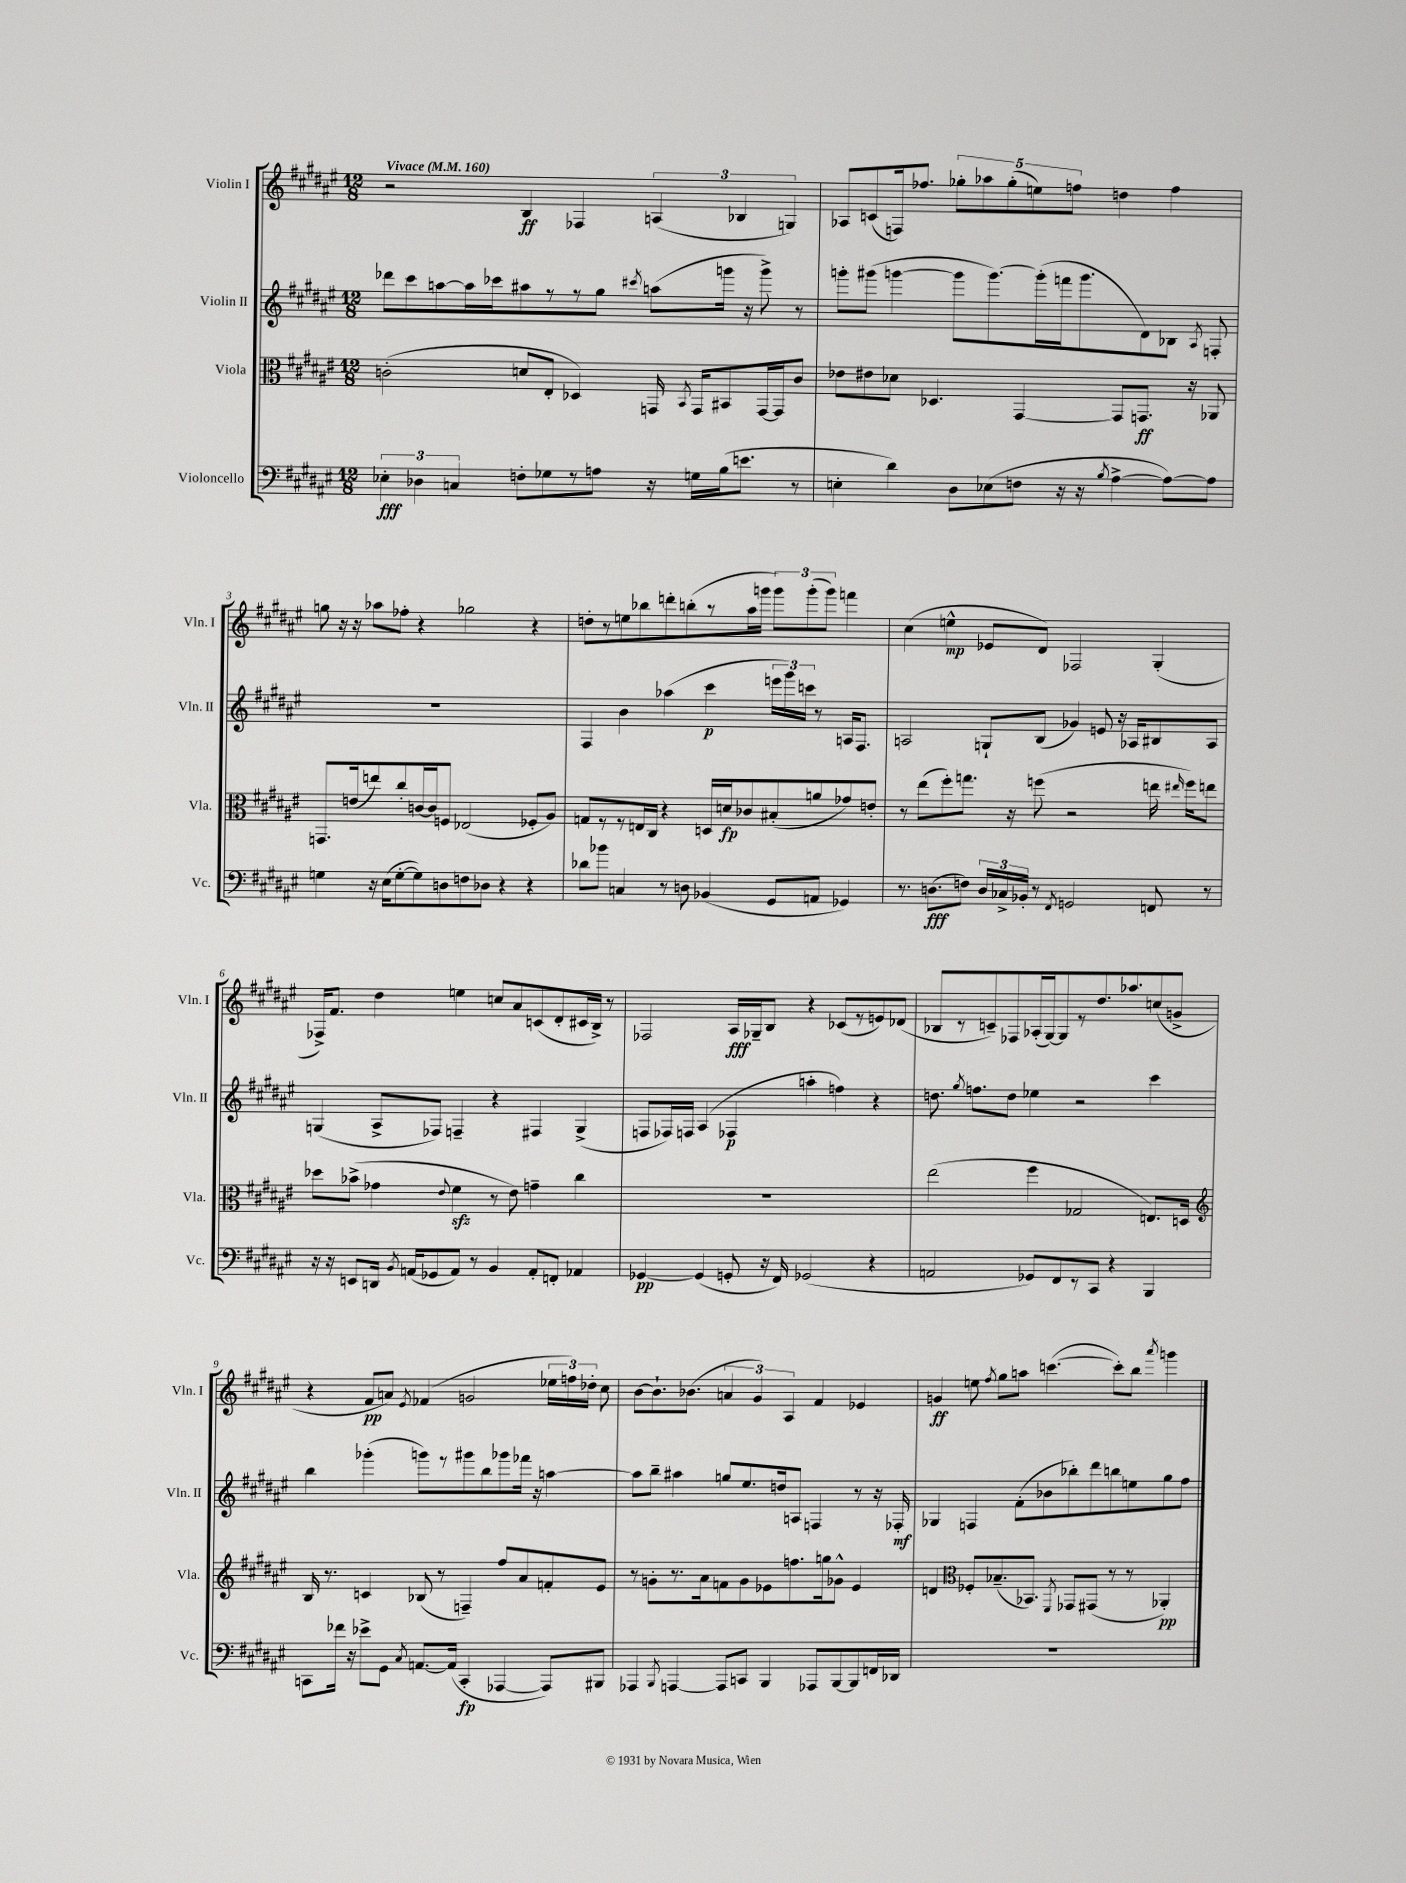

**kern	**kern	**kern	**kern
*staff4	*staff3	*staff2	*staff1
*clefF4	*clefC3	*clefG2	*clefG2
*k[f#c#g#d#a#e#]	*k[f#c#g#d#a#e#]	*k[f#c#g#d#a#e#]	*k[f#c#g#d#a#e#]
*M12/8	*M12/8	*M12/8	*M12/8
*MM160	*MM160	*MM160	*MM160
6E-'	(2c'	8ddd-	2r
.	.	8ccc#	.
6D-	.	.	.
.	.	[8aa	.
6C	.	.	.
.	.	16aa]	.
.	.	16ccc-	.
8F'	8d	8aa#	4B
8G-	8E#'	8r	.
8r	4D-)	8r	4F-
8A	.	8gg#	.
.	.	8qccc#	.
16r	16GG	(8aa	(6A
.	8qBB	.	.
16G	16GG	.	.
(16B	8BB#	16ggg	.
.	.	.	6B-
8.e	.	16r	.
.	[16GG	8ggg^)	.
.	16GG]	.	.
.	.	.	6G)
8r	8c	8r	.
=	=	=	=
4E'	8e-	8ggg'	8A-
.	8e#	(8ggg#	(8c
4d#)	8d-	[4ggg	16F)
.	.	.	8.ff-
.	4.D-	.	.
8D#	.	8ggg]	10gg-'
.	.	.	10aa-
(8E-	.	[8.ggg)	.
.	.	.	(10gg-'
8F	[4GG#	.	.
.	.	.	10ee)
.	.	(16ggg']	.
16r	.	16fff	.
.	.	.	10ff
16r	.	8.ggg	.
8qB	.	.	.
[4A#^	8GG#]	.	4dd
.	8.GG	8d#)	.
8A#_)	.	8B-	4ff
.	16r	.	.
.	.	8qA#	.
8A#]	8AA-	8F'	.
=	=	=	=
4G	8.GG	1.r	8gg
.	.	.	16r
.	(16e	.	16r
16r	8ee)	.	8aa-
(16E#	.	.	.
[8G'	8cc#'	.	8ff-'
8G])	[16c	.	4r
.	16c]	.	.
8D	8F	.	.
8F	(2E-	.	2gg-
8D-	.	.	.
4r	.	.	.
4r	8F-'	.	4r
.	8A#)	.	.
=	=	=	=
8d-	8G	4F#	8dd'
8b-	8r	.	8r
4C	8r	4b	8ee
.	16E	.	8bb-
.	16C#	.	.
8r	4r	(4aa-	8ddd'
8D	.	.	(8bb'
(4BB-	16D	4ccc#	8r
.	16d	.	.
.	8c-	.	16aa#
.	.	.	16ggg
8GG#	(8B#'	24eee	12ggg)
.	.	24ggg#)	.
.	.	24ccc	(12ggg'
8AA	8a	8r	.
.	.	.	12ggg)
4GG-)	8g-)	16A	4fff
.	.	8.F#	.
.	8e'	.	.
=	=	=	=
8.r	8r	2A	(4cc#
.	(8ee#	.	.
(8.D	.	.	.
.	8ff#')	.	4ee^^
8F)	8.gg	.	.
24D	.	8G`	8e-
24C-^	.	.	.
.	16r	.	.
24BB-'	.	.	.
8r	(8ff	(8B	8d#)
8qFF#	.	.	.
2GG	2r	4g-)	2F-
.	.	8e	.
.	.	16r	.
.	.	16A-	.
8FF	16ee	8B#	(4G#'
.	16qqee#	.	.
.	16ff)	.	.
8r	8ee	8A-	.
=	=	=	=
16r	8dd-	(4G	16F-^)
16r	.	.	8.f#
8EE	(8b-^	.	.
16DD	4g-	8A#^	4dd#
8qBB	.	.	.
(16AA	.	.	.
8GG-	.	8F-)	.
.	8qqe#	.	.
8AA)	4f#	4F~	4ee
8r	.	.	.
4BB	8r	4r	8cc
.	8e#)	.	8a#
8AA'	4g~	4F#	(8c
8FF'	.	.	8d#'
4AA-	4cc#	(4G^	16c#
.	.	.	16B^)
.	.	.	8r
=	=	=	=
[4GG-	1.r	8F	2F-
.	.	16F-)	.
.	.	16F	.
(4GG-]	.	(4A#	.
8GG'	.	4F-	16A#
.	.	.	16G-~
16r	.	.	8B
16FF#)	.	.	.
(2GG-	.	4aa'	4r
.	.	4ff)	(8c-
.	.	.	8r
4r	.	4r	8e)
.	.	.	(8d-
=	=	=	=
2AA	(2ee#	8.dd	8B-
.	.	.	8r
.	.	8qgg#	.
.	.	8.ff	.
.	.	.	8c~)
.	.	8dd	8F-
8GG-)	4ff#	4ee-	(16A-'
.	.	.	[16G#)
8FF#	.	.	8G#]
8r	2G-	2r	8r
8CC#	.	.	8.dd#
4r	.	.	.
.	.	.	8.aa-
4BBB	8.E)	4ccc#	(8cc
.	.	.	8g^
.	16D	.	.
=	=	=	=
*	*clefG2	*	*
8CC	16B	4bb	4r
.	8.r	.	.
16f-	.	.	.
16r	.	.	.
8e-^	4c	(4ggg-'	8f#
8GG#	.	.	8a)
8qC#	.	.	8qe#
[8.AA	(8B-	8ggg)	(4f-
.	8r	8r	.
(16AA]	.	.	.
4CC'	4F~)	8ggg#	2g
.	.	8bb	.
[4AAA-	8ff#	8ggg-	.
.	8a#	16fff-	.
.	.	16r	.
8AAA-])	8f'	[4aa	24ee-
.	.	.	24ff)
.	.	.	24dd-'
8BBB#	8e#	.	8cc#
=	=	=	=
4AAA-	8r	8aa]	[8b
.	8g'	8bb~	8.b`]
8qBBB	.	.	.
[4AAA	8.r	4aa#	.
.	.	.	(8.b-
.	16a#	.	.
8AAA]	8f	8gg	6a
8CC	8g	8.ee#	.
.	.	.	6g#)
4BBB	8e-	.	.
.	.	16dd	.
.	.	.	6A#
.	8.ff	8A	.
8AAA-	.	4F	4f#
.	16gg	.	.
[8BBB	8g-^^	.	.
8BBB]	4e-	8r	4e-
16FF	.	16r	.
16DD-	.	16F-'	.
=	=	=	=
1.r	4d	4G-	4g
*	*clefC3	*	*
.	8F-'	4F	8ee
.	.	.	8qff#
.	(8.B-~	.	8gg#
.	.	(8f#'	8aa
.	8.BB-)	.	.
.	.	8b-	([4.ccc
.	8qFF#	.	.
.	8GG-	8bb-')	.
.	(8GG#	8ddd#	.
.	8r	8bb	8ccc'])
.	8r	8ee	8bb
.	.	.	8qaaa#
.	4AA-')	8gg#	4ggg
.	.	8ff#	.
==	==	==	==
*-	*-	*-	*-
